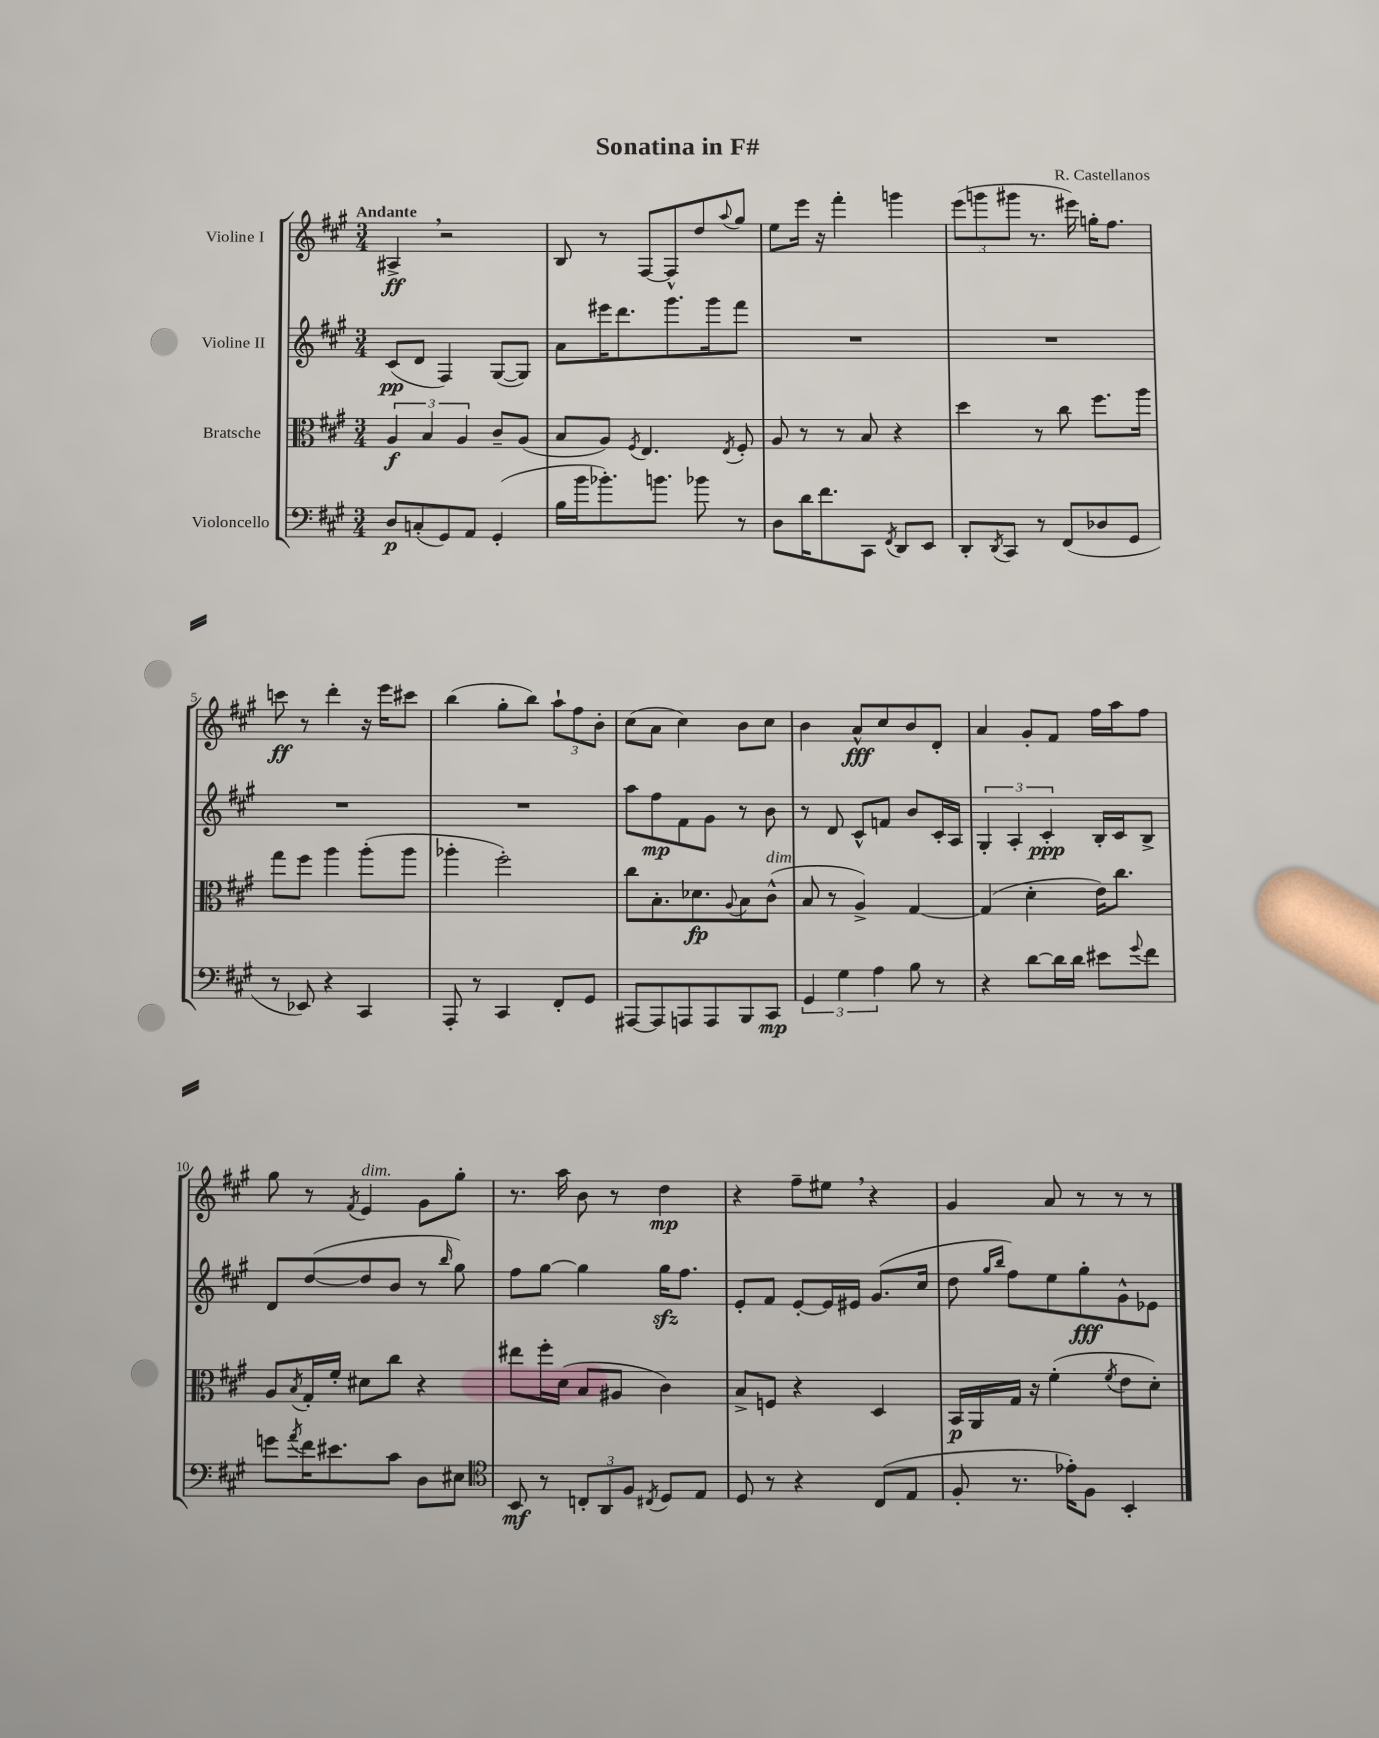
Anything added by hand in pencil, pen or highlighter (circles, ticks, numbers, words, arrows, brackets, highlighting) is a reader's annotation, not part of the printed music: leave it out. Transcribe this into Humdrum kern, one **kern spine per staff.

**kern	**kern	**kern	**kern
*staff4	*staff3	*staff2	*staff1
*clefF4	*clefC3	*clefG2	*clefG2
*k[f#c#g#]	*k[f#c#g#]	*k[f#c#g#]	*k[f#c#g#]
*M3/4	*M3/4	*M3/4	*M3/4
8D	6A	(8c#	4A#^
(8C'	.	8d	.
.	6B	.	.
8GG#)	.	4F#)	2r
.	6A	.	.
8AA	.	.	.
(4GG#'	8c#~	([8G#	.
.	(8A	8G#])	.
=	=	=	=
16B	8B	8a	8B
16b	.	.	.
8.b-')	8A)	16eee#	8r
.	.	8.ddd	.
.	8qF#	.	.
.	4.E	.	[8F#
8.b	.	.	.
.	.	8.ggg#	8F#^^]
8b-	.	.	8dd
.	.	16ggg#	.
.	8qE	.	8qqaa
8r	8F#'	8fff#	8gg#
=	=	=	=
8D	8A	2.r	8ee
16d	8r	.	16eee
8.f#	.	.	16r
.	8r	.	4fff#'
8CC#	8B	.	.
8qFF#	.	.	.
8DD	4r	.	4ggg
8EE	.	.	.
=	=	=	=
8DD'	4dd	2.r	(12eee
.	.	.	12ggg
8qDD	.	.	.
8CC#	.	.	.
.	.	.	12ggg#
8r	8r	.	8.r
(8FF#	8cc#	.	.
.	.	.	16eee#)
8D-	8.ff#	.	16gg'
.	.	.	8.ff#
8GG#	.	.	.
.	16aa	.	.
=	=	=	=
8r	8gg#	2.r	8ccc
8EE-)	8ff#	.	8r
4r	4aa	.	4ddd'
4CC#	(8aa'	.	16r
.	.	.	16eee
.	8aa	.	8ccc#
=	=	=	=
8AAA'	4aa-'	2.r	(4bb
8r	.	.	.
4CC#	2ff#')	.	8gg#'
.	.	.	8bb)
8FF#'	.	.	12aa`
.	.	.	12ff#
8GG#	.	.	.
.	.	.	12b'
=	=	=	=
[8AAA#	8cc#	8aa	(8cc#
8AAA#]	8.B'	8ff#	8a
8AAA	.	8f#	4cc#)
.	8.d-	.	.
8AAA	.	8g#	.
.	8qqA	.	.
8BBB	8B	8r	8b
8CC#	(8c#^^	8b	8cc#
=	=	=	=
6GG#	8B	8r	4b
.	8r	8d	.
6G#	.	.	.
.	4A^)	8c#^^	8a^^
6A	.	.	.
.	.	8f	8cc#
8B	[4G#	8b	8b
8r	.	16c#'	8d'
.	.	16A	.
=	=	=	=
4r	(4G#]	6G#'	4a
.	.	6A'	.
[8d	4d'	.	8g#'
.	.	6c#'	.
16d]	.	.	8f#
16d	.	.	.
8e#	16e)	16B'	16ff#
.	8.cc#	16c#	16aa
8qqg#	.	.	.
8f#	.	8B^	8ff#
=	=	=	=
8g	8A	8d	8gg#
8qa	8qB	.	.
16f#	16G#'	([8dd	8r
8.e#	16f#'	.	.
.	.	.	8qf#
.	8d#	8dd]	4e
8c#	8cc#	8b	.
8D	4r	8r	8g#
.	.	16qqbb	.
8E#	.	8gg#)	8gg#'
=	=	=	=
*clefC4	*	*	*
8BB	8ee#	8ff#	8.r
8r	16ff#'	[8gg#	.
.	(16d	.	16aa
12C'	8B	4gg#]	8b
12AA	.	.	.
.	8A#	.	8r
12F#	.	.	.
8qC#	.	.	.
8D	4c#)	16gg#	4dd
.	.	8.ff#	.
8E	.	.	.
=	=	=	=
8D	8B^	8e'	4r
8r	8F	8f#	.
4r	4r	[8e'	8ff#~
.	.	16e]	8ee#
.	.	16e#	.
(8C#	4D	(8.g#	4r
8E	.	.	.
.	.	16cc#	.
=	=	=	=
8F#'	16BB	8dd	4g#
.	16AA	.	.
.	.	16qqgg#	.
.	.	16qqbb	.
8.r	16G#	8ff#)	.
.	16r	.	.
.	(4f#'	8ee	8a
16e-')	.	.	.
8F#	.	8gg#'	8r
.	8qf#	.	.
4BB'	8e	8g#^^	8r
.	8d')	8e-	8r
==	==	==	==
*-	*-	*-	*-
